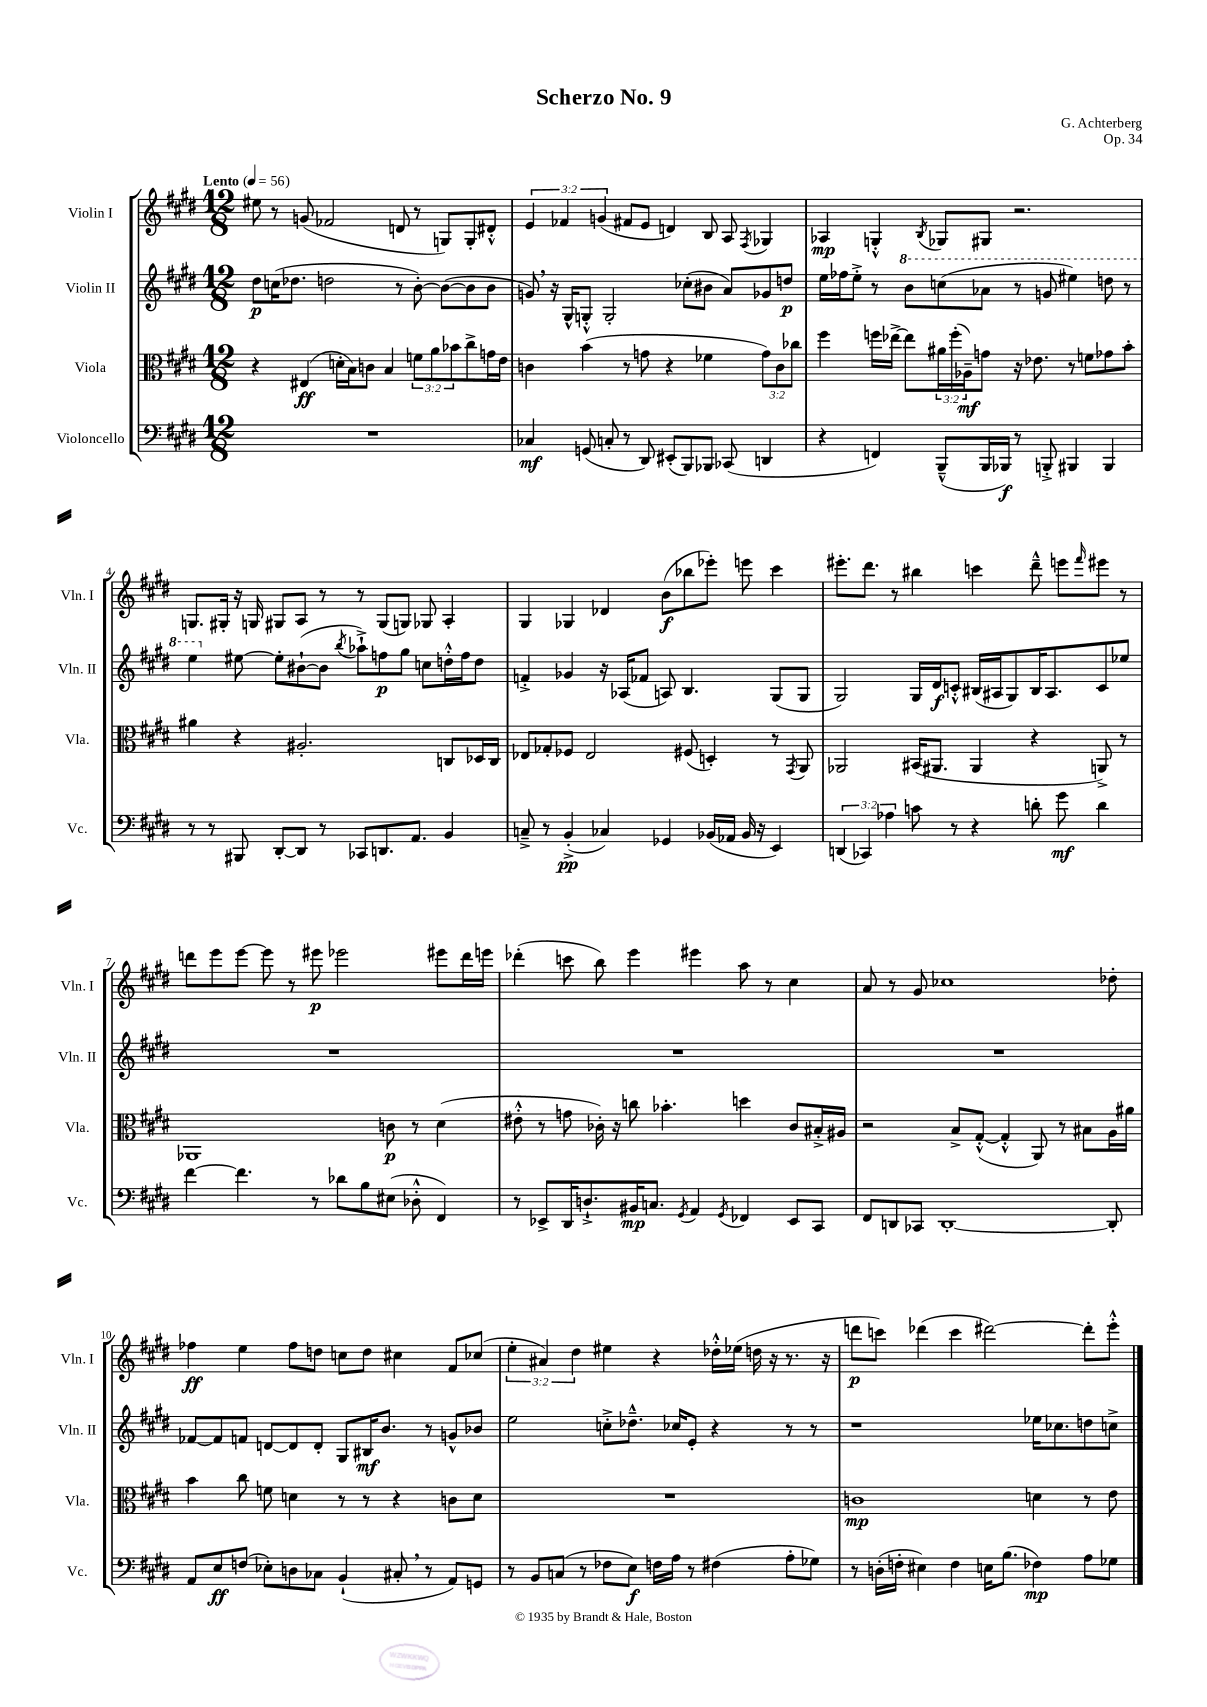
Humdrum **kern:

**kern	**dynam	**kern	**dynam	**kern	**dynam	**kern	**dynam
*part4	*part4	*part3	*part3	*part2	*part2	*part1	*part1
*staff4	*staff4	*staff3	*staff3	*staff2	*staff2	*staff1	*staff1
*I"Violoncello	*	*I"Viola	*	*I"Violin II	*	*I"Violin I	*
*I'Vc.	*	*I'Vla.	*	*I'Vln. II	*	*I'Vln. I	*
*clefF4	*	*clefC3	*	*clefG2	*	*clefG2	*
*k[f#c#g#d#]	*	*k[f#c#g#d#]	*	*k[f#c#g#d#]	*	*k[f#c#g#d#]	*
*M12/8	*	*M12/8	*	*M12/8	*	*M12/8	*
*MM56	*	*MM56	*	*MM56	*	*MM56	*
=1	=1	=1	=1	=1	=1	=1	=1
!	!	!	!	!	!	!LO:TX:a:B:t=Lento	!
1.r	.	4r	.	8dd#\L	p	8ee#X\	.
.	.	.	.	(16ccn\K	.	8r	.
.	.	.	.	8.dd-X\J	.	.	.
.	.	(4E#X/	ff	.	.	(8gn/	.
.	.	.	.	2ddn\	.	2f-X/	.
.	.	16dn'\LL	.	.	.	.	.
.	.	16B\J)	.	.	.	.	.
.	.	8cn\J	.	.	.	.	.
.	.	4B/	.	.	.	.	.
.	.	.	.	8r	.	8dn/	.
.	.	12fn\L	.	[8b'\)	.	8r	.
.	.	12a\	.	.	.	.	.
.	.	.	.	(8b\L_	.	8Gn/L)	.
.	.	12b-X\	.	.	.	.	.
.	.	8cc#^\	.	8b\]	.	8G'/	.
.	.	16gn\L	.	8b\J	.	8d#X'^^/J	.
.	.	16e\JJ	.	.	.	.	.
=2	=2	=2	=2	=2	=2	=2	=2
4C-X/	mf	4cn\	.	8gn,/)	.	6e/	.
.	.	.	.	16r	.	.	.
.	.	.	.	.	.	6f-X/	.
.	.	.	.	16G#^^/KL	.	.	.
(8GGn/	.	(4b\	.	8Gn'^^/J	.	.	.
.	.	.	.	.	.	(6gn/	.
8Cn'/	.	.	.	2G'/	.	.	.
8r	.	8r	.	.	.	8f#X/L	.
8DD#/)	.	8gn\	.	.	.	8e/J	.
(8EE#X'/L	.	4r	.	.	.	4dn/)	.
8BBB/)	.	.	.	(8cc-X'\L	.	.	.
8BBB-X/J	.	4f-X\	.	8b#X\J	.	8B/	.
(8CC-X/	.	.	.	8a/L)	.	8A/	.
.	.	.	.	.	.	8qF#/	.
4DDn/	.	12g\L)	.	8g-X/	.	4G-X/	.
.	.	12c\	.	.	.	.	.
.	.	.	.	8ddn/J	p	.	.
.	.	12cc-X\J	.	.	.	.	.
=3	=3	=3	=3	=3	=3	=3	=3
4r	.	4ff#\	.	16ee\LL	.	4A-X/	mp
.	.	.	.	16ff-X\J	.	.	.
.	.	.	.	8ee'^\J	.	.	.
4FFn/)	.	16ffn\LL	.	8r	.	4Gn'^^/	.
.	.	[16ee-X^\JJ	.	.	.	.	.
*	*	*	*	*8va	*	*	*
.	.	8ee-\L]	.	8bb\L	.	.	.
.	.	.	.	.	.	8qB/	.
(8BBB~^^/L	.	24a#X\L	.	(8cccn\	.	8G-X/L	.
.	.	(24ff'\	.	.	.	.	.
.	.	24A-X~\J)	mf	.	.	.	.
16BBB/L	.	8gn\J	.	8aa-X\J	.	8G#X/J	.
16BBB-X/JJ)	f	.	.	.	.	.	.
8r	.	16r	.	8r	.	2.r	.
.	.	8.e-X\	.	.	.	.	.
8BBBn'^/	.	.	.	8ggn/	.	.	.
4BBB#X/	.	8r	.	4eee#X\)	.	.	.
.	.	8fn\L	.	.	.	.	.
4BBB#/	.	8g-X\	.	8dddn\	.	.	.
.	.	8b'\J	.	8r	.	.	.
!!LO:LB:g=z
=4	=4	=4	=4	=4	=4	=4	=4
8r	.	4a#X\	.	4eee\	.	8.Gn/L	.
8r	.	.	.	.	.	.	.
.	.	.	.	.	.	16G#X'/Jk	.
*	*	*	*	*X8va	*	*	*
8BBB#X/	.	4r	.	[8ee#X\	.	16r	.
.	.	.	.	.	.	16Gn/	.
[8DD#'/L	.	.	.	8ee#'\L]	.	8G#X/L	.
8DD#/J]	.	2.A#X'/	.	([8b#X`\	.	8A/J	.
8r	.	.	.	8b#\J]	.	8r	.
.	.	.	.	8qbb/	.	.	.
8CC-X/L	.	.	.	8aa-X`^\L)	.	8r	.
8.DDn/	.	.	.	8ffn\	p	(8G#/L	.
.	.	.	.	8gg#\J	.	8Gn/J)	.
8.AA/J	.	.	.	.	.	.	.
.	.	.	.	8ccn\L	.	8G-X/	.
4BB/	.	8Cn/L	.	16ddn'^^\L	.	4A'/	.
.	.	.	.	16ff\J	.	.	.
.	.	16D-X/L	.	8dd\J	.	.	.
.	.	16C/JJ	.	.	.	.	.
=5	=5	=5	=5	=5	=5	=5	=5
8Cn~^/	.	8E-X/L	.	4fn'^/	.	4G#/	.
8r	.	8G-X'/	.	.	.	.	.
(4BB'^/	pp	8F-X/J	.	4g-X/	.	4G-X/	.
.	.	2E-/	.	.	.	.	.
4C-X/)	.	.	.	16r	.	4d-X/	.
.	.	.	.	(16A-X/KL	.	.	.
.	.	.	.	8f-X/J	.	.	.
4GG-X/	.	.	.	8An/)	.	(8b\L	f
.	.	(8F#X/	.	4.B/	.	8bb-X\	.
(16BB-X/LL	.	4Dn'/)	.	.	.	8eee-X'\J)	.
16AA-X/JJ	.	.	.	.	.	.	.
16BB-/	.	.	.	.	.	8eeen\	.
16r	.	.	.	.	.	.	.
4EE/)	.	8r	.	(8G#/L	.	4ccc#\	.
.	.	8qGG#/	.	.	.	.	.
.	.	8AA/	.	8G#/J	.	.	.
=6	=6	=6	=6	=6	=6	=6	=6
(6DDn/	.	2AA-X/	.	2G#/)	.	8.eee#X'\L	.
6CC-X/)	.	.	.	.	.	.	.
.	.	.	.	.	.	8.ddd#\J	.
6A-X\	.	.	.	.	.	.	.
.	.	.	.	.	.	8r	.
8cn\	.	(16BB#X/KL	.	16G#/LL	.	4bb#X\	.
.	.	8.AA#X/J	.	16d#/J	f	.	.
8r	.	.	.	8cn'^^/J	.	.	.
4r	.	4AA#/	.	(16B#X/LL	.	4cccn\	.
.	.	.	.	16A#X/J	.	.	.
.	.	.	.	8G#/)	.	.	.
8dn'\	.	4r	.	16B#/K	.	8ddd#~^^\	.
.	.	.	.	8.A#/	.	.	.
8g#\	mf	.	.	.	.	8eeen\L	.
.	.	.	.	.	.	16qqfff#/	.
4d\	.	8AAn^/)	.	8c/	.	8eee#X\J	.
.	.	8r	.	8ee-X/J	.	8r	.
!!LO:LB:g=z
=7	=7	=7	=7	=7	=7	=7	=7
[4f#\	.	1AA-X	.	1.r	.	8dddn\L	.
.	.	.	.	.	.	8eee\	.
4.f#\]	.	.	.	.	.	[8eee\J	.
.	.	.	.	.	.	8eee\]	.
.	.	.	.	.	.	8r	.
8r	.	.	.	.	.	8eee#X\	p
8d-X\L	.	.	.	.	.	2eee-X\	.
8B\	.	.	.	.	.	.	.
(8E#X\J	.	8cn\	p	.	.	.	.
8D-X'^^\	.	8r	.	.	.	.	.
4FF#/)	.	(4d#\	.	.	.	8eee#X\L	.
.	.	.	.	.	.	16ddd\L	.
.	.	.	.	.	.	16eeen\JJ	.
=8	=8	=8	=8	=8	=8	=8	=8
8r	.	8e#X'^^\	.	1.r	.	(4ddd-X'\	.
8EE-X^/L	.	8r	.	.	.	.	.
16DD#/K	.	8gn\	.	.	.	8cccn\	.
8.Dn`^/	.	.	.	.	.	.	.
.	.	16c-X'\)	.	.	.	8bb\)	.
.	.	16r	.	.	.	.	.
16BB#X/K	mp	8ccn\	.	.	.	4eee\	.
8.Cn/J	.	.	.	.	.	.	.
.	.	4.b-X'\	.	.	.	.	.
8qGG#/	.	.	.	.	.	.	.
4AA/	.	.	.	.	.	4eee#X\	.
8qGG#/	.	.	.	.	.	.	.
4FF-X/	.	4ddn\	.	.	.	8aa\	.
.	.	.	.	.	.	8r	.
8EE-/L	.	8c-/L	.	.	.	4cc#\	.
8CC#/J	.	16B#X'^/L	.	.	.	.	.
.	.	16A#X/JJ	.	.	.	.	.
=9	=9	=9	=9	=9	=9	=9	=9
8FF#/L	.	2r	.	1.r	.	8a/	.
8DDn/	.	.	.	.	.	8r	.
8CC-X/J	.	.	.	.	.	8g#/	.
[1DD'	.	.	.	.	.	1cc-X	.
.	.	8B^/L	.	.	.	.	.
.	.	([8G#'^^/J	.	.	.	.	.
.	.	4G#'^^/]	.	.	.	.	.
.	.	8AA/)	.	.	.	.	.
.	.	8r	.	.	.	.	.
.	.	8B#X\L	.	.	.	.	.
8DD'/]	.	16A\L	.	.	.	8dd-X'\	.
.	.	16a#X\JJ	.	.	.	.	.
!!LO:LB:g=z
=10	=10	=10	=10	=10	=10	=10	=10
8AA/L	.	4b\	.	[8f-X/L	.	4ff-X\	ff
8E/	ff	.	.	8f-/]	.	.	.
(8Fn/J	.	8cc#\	.	8fn/J	.	4ee\	.
8E-X'\L)	.	8fn\	.	[8dn/L	.	.	.
8Dn\	.	4dn\	.	8d/]	.	8ff-\L	.
8C-X\J	.	.	.	8d'/J	.	8ddn\J	.
(4BB`/	.	8r	.	8G#/L	.	8ccn\L	.
.	.	8r	.	16B#X/K	mf	8dd\J	.
.	.	.	.	8.b/J	.	.	.
8C#X',/	.	4r	.	.	.	4cc#X\	.
8r	.	.	.	8r	.	.	.
8AA/L)	.	8cn\L	.	8gn^^/L	.	8f#/L	.
8GGn/J	.	8d\J	.	8b-X/J	.	(8cc-X/J	.
=11	=11	=11	=11	=11	=11	=11	=11
8r	.	1.r	.	2ee\	.	6ee'\	.
8BB/L	.	.	.	.	.	.	.
.	.	.	.	.	.	6a#X/)	.
(8Cn/J	.	.	.	.	.	.	.
.	.	.	.	.	.	6dd#\	.
8r	.	.	.	.	.	.	.
8F-X\L	.	.	.	8ccn'^\L	.	4ee#X\	.
8E\J)	f	.	.	8.dd-X~^^\J	.	.	.
16Fn\LL	.	.	.	.	.	4r	.
16A\JJ	.	.	.	16cc-X/KL	.	.	.
8r	.	.	.	8e'/J	.	.	.
(4F#X\	.	.	.	4r	.	16dd-X'^^\LL	.
.	.	.	.	.	.	(16ee-X\JJ	.
.	.	.	.	.	.	16ddn\	.
.	.	.	.	.	.	16r	.
8A'\L	.	.	.	8r	.	8.r	.
8G-X\J)	.	.	.	8r	.	.	.
.	.	.	.	.	.	16r	.
=12	=12	=12	=12	=12	=12	=12	=12
8r	.	1cn	mp	1r	.	8dddn\L	p
(16Dn'\LL	.	.	.	.	.	8cccn\J)	.
16Fn'\JJ	.	.	.	.	.	.	.
4E#X\)	.	.	.	.	.	(4ddd-X\	.
4F\	.	.	.	.	.	4ccc\	.
16En\KL	.	.	.	.	.	[2ddd#X\)	.
(8.B\J	.	.	.	.	.	.	.
4F-X\)	mp	4dn\	.	16ee-X\KL	.	.	.
.	.	.	.	8.cc-X\	.	.	.
8A\L	.	8r	.	8ddn\	.	8ddd#'\L]	.
8G-X\J	.	8e\	.	8ccn^\J	.	8eee'^^\J	.
==	==	==	==	==	==	==	==
*-	*-	*-	*-	*-	*-	*-	*-
